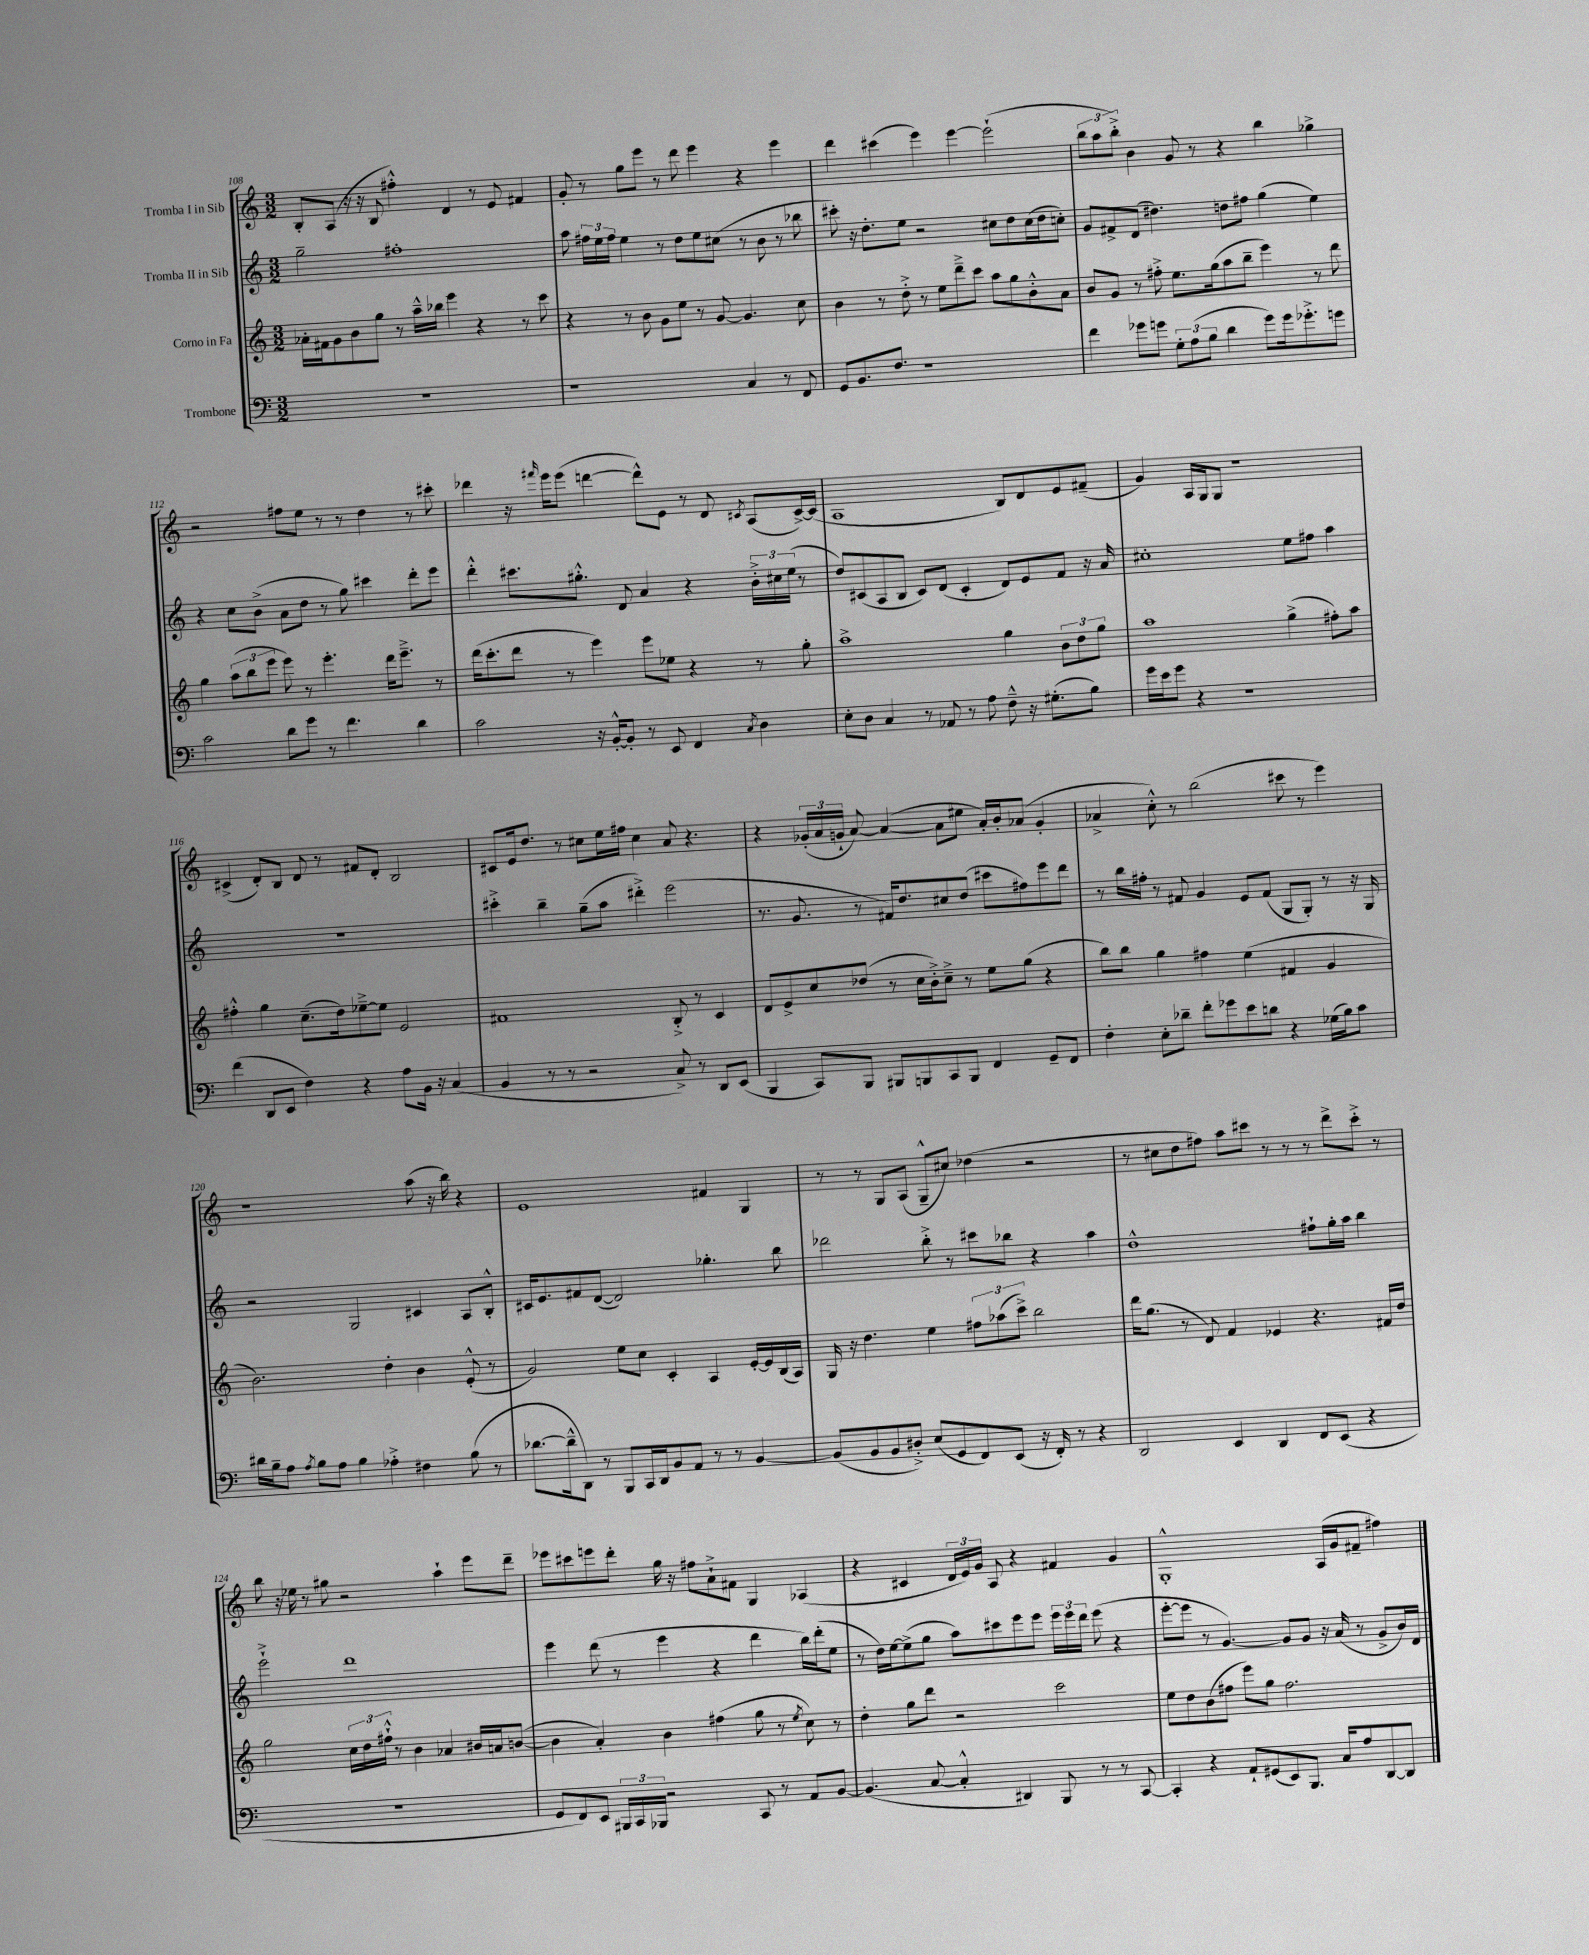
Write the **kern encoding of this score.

**kern	**kern	**kern	**kern
*staff4	*staff3	*staff2	*staff1
*clefF4	*clefG2	*clefG2	*clefG2
*k[]	*k[]	*k[]	*k[]
*M3/2	*M3/2	*M3/2	*M3/2
1.r	16a-'\LL	2gg~\	8B'/L
.	16f#\J	.	.
.	8g\	.	(8A/J
.	8b\	.	16r
.	.	.	16r
.	8gg\J	.	8B/
.	8r	1ff#'	4ff#'^^\)
.	16aa~^^\LL	.	.
.	16bb-\JJ	.	.
.	4eee\	.	4d/
.	4r	.	8r
.	.	.	8e/
.	8r	.	4f#/
.	8ccc\	.	.
=	=	=	=
1r	4r	8aa\	8g'/
.	.	24ff#\LL	8r
.	.	24ee\	.
.	.	24ff#\JJ	.
.	8r	4ee\	8gg\L
.	8b\	.	8eee\J
.	8g\L	8r	8r
.	8ee\J	8dd\L	8ddd\
.	8r	8ee\	4eee\
.	[8g/	(8cc#\J	.
4C/	4.g/]	8r	4r
.	.	8b\	.
8r	.	8r	4eee\
8FF/	8cc\	8bb-\	.
=	=	=	=
8GG/L	4b\	8ccc#'\)	4ddd\
8.BB/	.	16r	.
.	.	8.dd'\L	.
.	8r	.	(4ccc#\
8.F/J	.	.	.
.	8dd'^\	8ee\J	.
1r	8r	2r	4eee\)
.	8ee\L	.	.
.	8ddd~^\	.	[4eee\
.	8ccc\J	.	.
.	8aa\L	8cc#\L	(2eee`\]
.	8gg\	8dd\	.
.	8b'^^\	(16cc#\L	.
.	.	16dd\J	.
.	8a\J	8cc'\J)	.
=	=	=	=
4f\	8b/L	8g/L	12bb\L
.	.	.	12aa\
.	8g/J	8f#^/	.
.	.	.	12bb'^\J)
8g-\L	8r	(8d/J	4b\
8g\J	8ff#'^\	4.dd#\)	.
12G'\L	8.ee\L	.	8g/
(12A\	.	.	.
.	.	.	8r
12B\J	.	.	.
.	(16gg\k	.	.
4d\	8aa\	8dd\L	4r
.	8bb~\J	8ff#\J	.
8g\L)	4eee\)	(4gg\	4bb\
16g\k	.	.	.
8.g-'^\	.	.	.
.	8r	4ee\)	4gg-^\
8g\J	8ddd\	.	.
=	=	=	=
2c\	4gg\	4r	2r
.	(12aa\L	8cc\L	.
.	12bb\	.	.
.	.	(8b^\J	.
.	12eee\J	.	.
8d\L	8eee\)	8a\L	8ff#\L
8g\J	8r	8dd\J	8ee\J
8r	4.eee'\	8r	8r
4.f\	.	8gg\)	8r
.	.	4ccc#\	4dd\
.	16ddd\LK	.	.
.	8.eee~^\J	.	.
4d\	.	8ddd'\L	8r
.	8r	8eee\J	8ccc#'\
=	=	=	=
2c\	(16ddd\LK	4ddd'^^\	4ddd-\
.	8.ccc'\	.	.
.	8ddd\J	8.ccc#\L	16r
.	.	.	16qqfff#/
.	.	.	16eee\LK
.	8r	.	(8eee\J
.	.	8.gg#'^^\J	.
16r	4eee\)	.	[4ddd\
[16BB'^^/LK	.	.	.
8BB'/]J	.	8d/	.
8r	8eee\L	4a/	8ddd^^\]L)
8EE/	8ee-\J	.	8e\J
4FF/	4r	4r	8r
.	.	.	8d/
8qC/	.	.	8qc#/
4D\	8r	24b'^\LL	(8A/L
.	.	24cc#\	.
.	.	(24ee\JJ	.
.	8gg'\	8r	[16c#^/L)
.	.	.	(16c#/]JJ
=	=	=	=
8E'\L	1aa^	8dd/L)	1A
8D\J	.	(8c#/	.
4C/	.	8A/	.
.	.	8B/J	.
8r	.	8c#/L)	.
8AA-/	.	(8d/J	.
8r	.	4c#'/	.
8A\	.	.	.
8F~^^\	4gg\	8d/L)	8B/L)
16r	.	8e/	8d/
(8.G#'\L	.	.	.
.	12b\L	8f/J	8e/
.	12dd\	.	.
8B\J)	.	16r	(8f#~/J
.	12gg\J	.	.
.	.	16a/	.
=	=	=	=
16g\LL	1aa	1cc#'	4g/)
16e\J	.	.	.
8g\J	.	.	.
4r	.	.	16A/LL
.	.	.	16G/J
.	.	.	8G/J
1r	.	.	1r
.	(4gg^\	8ee\L	.
.	.	8ff#\J	.
.	8ff#'\L)	4aa\	.
.	8aa\J	.	.
=	=	=	=
(4f\	4ff#'^^\	1.r	(4c#^/
8DD/L	4gg\	.	8d'/L)
8EE/J	.	.	8B/J
4F\)	(8.cc~\L	.	8d/
.	.	.	8r
.	16dd\k)	.	.
4r	[8ee-~^\	.	8f#/L
.	8ee-\]J	.	8d'/J
8A\L	2e/	.	2B/
16BB\Jk	.	.	.
16r	.	.	.
(4C/	.	.	.
=	=	=	=
4BB/	1f#	4ccc#'^\	8c#/L
.	.	.	16e/k
.	.	.	8.dd/J
8r	.	4bb~\	.
8r	.	.	8r
2r	.	(8gg~\L	8cc#\L
.	.	8aa\J	16ee\L
.	.	.	16ff#\JJ
.	.	4ddd#'^\)	4cc#\
8C^/)	8B'^/	(2eee\	8a/
8r	8r	.	4.r
8DD/L	4c/	.	.
(8EE/J	.	.	.
=	=	=	=
4BBB/	8d/L	8.r	4r
.	8e^/	.	.
.	.	8.g/	.
8CC/L)	8cc/	.	(24g-'/LL
.	.	.	24a/
.	.	.	24g`/JJ
8BBB/J	(8dd-/J	8r	[8a/)
8BBB#/L	8r	16f#/LK)	(4a/_
.	.	8.dd/	.
8BBB/	16cc\LL	.	.
.	16b'^\J)	.	.
8CC/	8cc~^\J	8cc#/	8a\]L
8BBB/J	8r	(8dd/J	8ee#\J
4FF/	8ee\L	8ccc#\L	16a'/LL)
.	.	.	16b'/J
.	(8gg\J	8ff#\)	(8a-/J
8GG~/L	4r	8eee\	4g'/
8FF/J	.	8ddd\J	.
=	=	=	=
4F'\	8bb\L)	8r	4a-^/
.	8bb\J	16bb\LL	.
.	.	16ff#'\JJ	.
8E'\L	4gg\	8r	8cc'^^\)
8d-~\J	.	8f#/	8r
8f'\L	4ff#\	4g/	(2bb\
8g-\	.	.	.
8e\	(4ee\	8e/L	.
8d\J	.	(8f#/J	.
4r	4f#/	8G/L	8ccc#\
.	.	8G'/J)	8r
(16G-\LL	4g/	8r	4eee\)
16B\J)	.	.	.
8c\J	.	16r	.
.	.	16G/	.
=	=	=	=
16d#\LL	2.b\)	2r	1r
16B~\J	.	.	.
8A\J	.	.	.
8qA/	.	.	.
8B\L	.	.	.
8A\J	.	.	.
4B\	.	2G/	.
4A-'^\	4dd'\	.	.
4F#\	4b\	4c#/	(8aa\
.	.	.	16r
.	.	.	16bb\)
(8B\	(8e'^^/	8A/L	4r
8r	8r	8B'^^/J	.
=	=	=	=
[8.d-\L	2g/)	16c#/LK	1e
.	.	8.e/	.
16d-~^^\]k	.	.	.
8DD\J)	.	8f#/	.
8r	.	([8d/J	.
8BBB/L	8ee\L	2d/])	.
16CC/L	8cc\J	.	.
16DD/J	.	.	.
8BB/	4c'/	.	.
8AA/J	.	.	.
8r	4A/	4.gg-'\	4f#/
8r	.	.	.
[4BB/	[16e'/LL	.	4G/
.	16e/]	.	.
.	(16B/	8bb\	.
.	16A/JJ)	.	.
=	=	=	=
(8BB/]L	16G/	2ddd-\	8r
.	16r	.	.
8BB/	4.dd\	.	8r
8BB/	.	.	8G/L
8D#'^/J)	.	.	(8A/J
(8E/L	4ee\	8bb'^\	8G~^^/L
8GG/	.	8r	8cc#/J)
8FF/)	12ff#\L	8ccc#\L	(4dd-\
.	(12aa-\	.	.
(8EE/J	.	8bb-\J	.
.	12ccc^\J)	.	.
16r	2bb\	4r	2r
16FF'/)	.	.	.
8r	.	.	.
4r	.	4aa\	.
=	=	=	=
2DD/	16ddd\LK	1dd^^	8r
.	(8.gg\J	.	.
.	.	.	8cc#\L
.	8r	.	8dd\
.	8d/)	.	8ff#\J)
4EE/	4f/	.	8aa\L
.	.	.	8ccc#\J
4DD/	4e-/	.	8r
.	.	.	8r
8FF/L	4.r	8ff#`\L	8r
(8EE/J	.	16gg'\L	8ddd^\L
.	.	16aa\JJ	.
4r	.	4bb\	8ccc#'^\J
.	16f#/LL	.	8r
.	16dd/JJ	.	.
=	=	=	=
1.r	2gg\	2eee`^\	8bb\
.	.	.	16r
.	.	.	16ee-\
.	.	.	8r
.	.	.	8gg#\
.	24cc\LL	1ddd	2r
.	24dd\	.	.
.	24ff#`^^\JJ	.	.
.	8r	.	.
.	4b\	.	.
.	4a-/	.	4aa`\
.	16b#/LL	.	8eee\L
.	16a/J	.	.
.	([8b/J	.	8ddd~\J
=	=	=	=
8GG/L	4b\]	4eee\	8eee-\L
8FF/)	.	.	8ccc#\
8EE/J	4a'/)	(8ddd\	8eee\
24BBB#/LL	.	8r	8ddd'\J
24CC/	.	.	.
24BBB-/JJ	.	.	.
2r	4b\	4eee\	16gg\
.	.	.	16r
.	.	.	8ff#\L
.	(4ff#\	4r	8a`^\
.	.	.	8f#\J
8CC/	8gg\	4ddd\	4G/
8r	8r	.	.
.	8qee/	.	.
8AA/L	8cc\)	16bb\LL)	(4A-/
.	.	(16ddd'\J	.
[8BB/J	8r	8ee\J	.
=	=	=	=
(4.BB/]	4dd'\	8r	4r
.	.	16dd\LL)	.
.	.	[16ee\J	.
.	8gg\L	(8ee^\]	4c#/
[8C/	8ddd\J	8gg\J	.
4C'^^/]	2r	8aa\L)	24d/LL
.	.	.	24e/)
.	.	.	24g/JJ
.	.	8ccc#\	8A/
4DD#/)	.	8eee\	4r
.	.	8eee\J	.
8BBB/	2ccc\	24eee\LL	4f#/
.	.	24eee\	.
.	.	24ddd\JJ	.
8r	.	(8eee\	.
8r	.	4r	4g/
[8CC/	.	.	.
=	=	=	=
4CC'/]	8ee\L	[8eee'\L	1G'^^
.	8dd\	8eee\]J	.
4r	(8b\	8r	.
.	8ff#\J	[4.g/)	.
8AA`/L	8eee\L)	.	.
(8GG#/	8gg\J	.	.
8EE/)	2.ff#\	8g/]L	.
8.BBB/J	.	8g/J	.
.	.	16r	(16A/LL
16C/LK	.	(16a/	16g/J
8A/	.	8r	8f#~/J
[8DD/	.	8g^/L	4ff#\)
8DD/]J	.	16b/L)	.
.	.	16d/JJ	.
==	==	==	==
*-	*-	*-	*-
